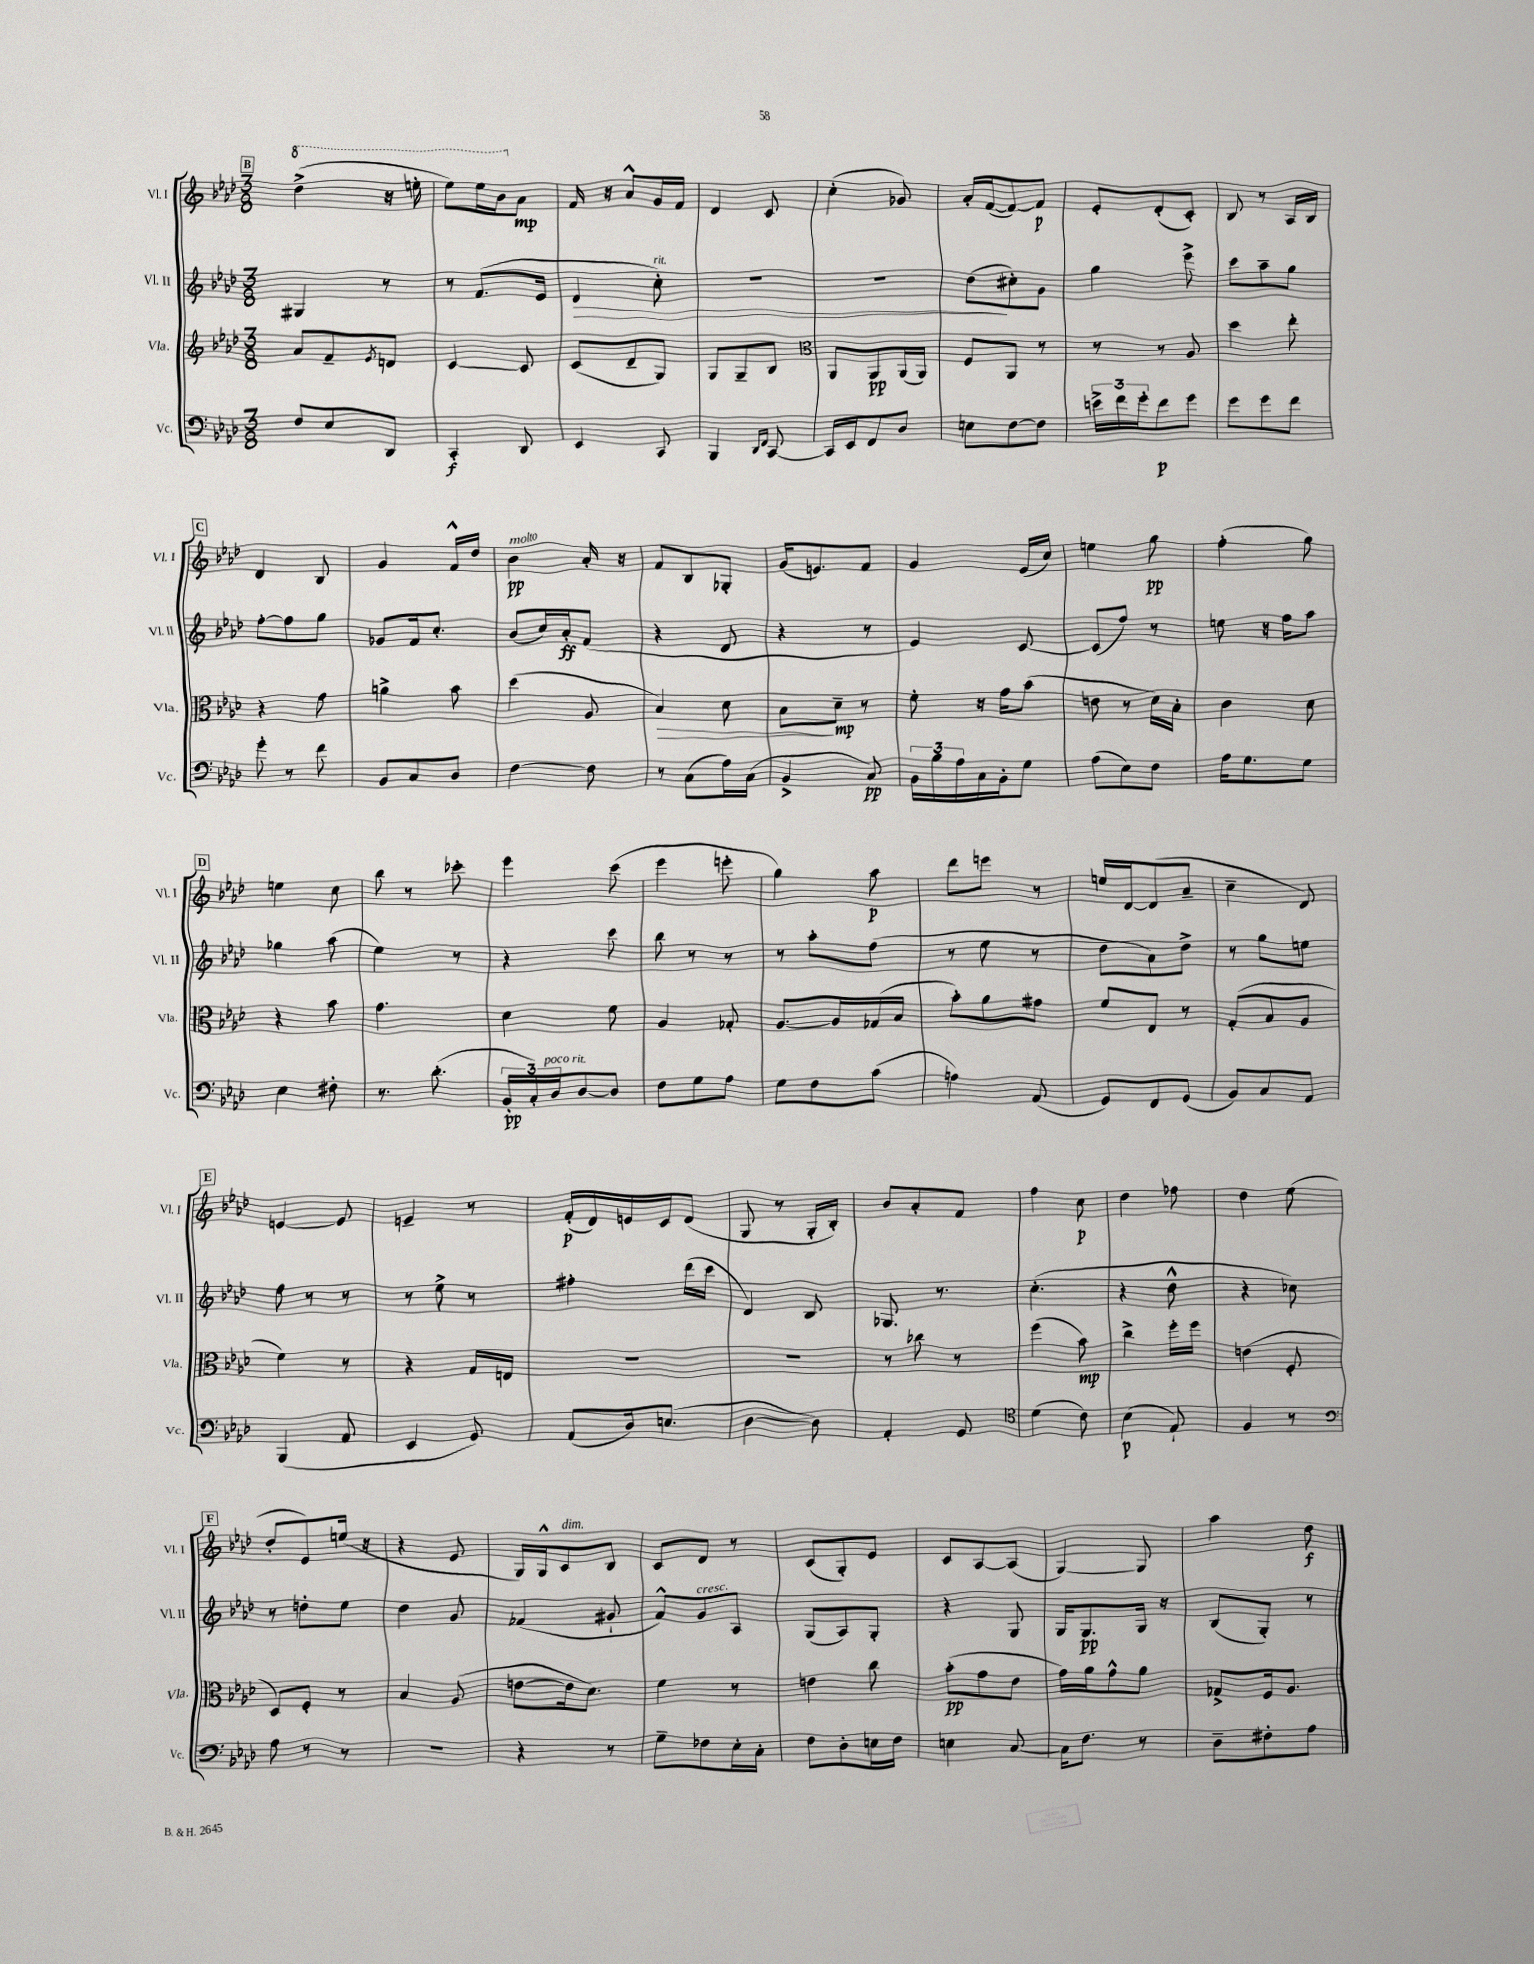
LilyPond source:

<<
\new StaffGroup <<
\new Staff = "s0" \with { instrumentName = "Vl. I" shortInstrumentName = "Vl. I" } {
    \clef treble \key aes \major \numericTimeSignature \time 3/8
    \mark \markup { \box "B" } \ottava #1 des'''4->( r16 e'''16-. |
    ees'''8) ees'''16 bes''16 \ottava #0 aes'8\mp |
    f'16 r16 aes'8-^ g'16 f'16 |
    des'4 c'8 |
    c''4-.( ges'8) |
    aes'16-. f'16~( f'8~) f'8\p |
    ees'8-. des'8-.( c'8-.) |
    bes8 r8 aes16 bes16 |
    \mark \markup { \box "C" } des'4 bes8 |
    g'4 f'16-^ des''16 |
    bes'4\pp^\markup { \italic "molto" } aes'16-. r16 |
    f'8 bes8 ges8-. |
    g'16( e'8.) f'8 |
    g'4 ees'16( c''16) |
    e''4 g''8\pp |
    f''4-.( g''8) |
    \mark \markup { \box "D" } e''4 c''8 |
    bes''8 r8 ces'''8-. |
    ees'''4 c'''8( |
    ees'''4 e'''8-. |
    g''4) aes''8\p |
    des'''8 e'''8 r8 |
    e''16 des'16~ des'8( aes'8-- |
    c''4-- des'8) |
    \mark \markup { \box "E" } e'4~ e'8 |
    e'4-- r8 |
    f'16-.\p( des'16) e'16 c'16 des'8( |
    g8 r8 g16-. bes16-.) |
    bes'8 aes'8-. f'8 |
    f''4 c''8\p |
    des''4 fes''8 |
    des''4 ees''8( |
    \mark \markup { \box "F" } des''8-. ees'8) e''16( r16 |
    r4 ees'8 |
    g16) g16-^ c'8^\markup { \italic "dim." } bes8 |
    c'8 des'8 r8 |
    c'8( g8-.) ees'8 |
    c'8 aes8~ aes8( |
    g4~) g8 |
    aes''4 des''8\f \bar "|." |
}
\new Staff = "s1" \with { instrumentName = "Vl. II" shortInstrumentName = "Vl. II" } {
    \clef treble \key aes \major \numericTimeSignature \time 3/8
    \mark \markup { \box "B" } gis4 r8 |
    r8 f'8.( ees'16 |
    des'4\> c''8-.^\markup { \italic "rit." }) |
    R4. |
    R4. |
    des''8\!( cis''8-.) g'8 |
    g''4 ees'''8-> |
    c'''8 aes''8-- g''8 |
    \mark \markup { \box "C" } f''8~-. f''8 g''8 |
    ges'8 f'16 c''8.-. |
    bes'8( c''16) aes'16-.\ff f'8( |
    r4 des'8 |
    r4 r8 |
    ees'4) c'8~ |
    c'8( f''8) r8 |
    e''8 r16 f''16 aes''8 |
    \mark \markup { \box "D" } ges''4 aes''8( |
    ees''4) r8 |
    r4 c'''8 |
    bes''8 r8 r8 |
    r8 aes''8-. f''8( |
    r8 ees''8 r8 |
    des''8 aes'8) des''8-> |
    r8 g''8 e''8 |
    \mark \markup { \box "E" } f''8 r8 r8 |
    r8 ees''8-> r8 |
    fis''4-. des'''16( c'''16 |
    des'4) bes8 |
    ges8. r8. |
    c''4.-.( |
    r4 des''8-^ |
    r4 ces''8) |
    \mark \markup { \box "F" } r8 d''8-. ees''8 |
    des''4 g'8 |
    fes'4( gis'8-! |
    f'8-^) g'8^\markup { \italic "cresc." } aes8 |
    g8( aes8) g8-. |
    r4 g8 |
    g16 g8.\pp g16 r16 |
    bes8( g8-.) r8 \bar "|." |
}
\new Staff = "s2" \with { instrumentName = "Vla." shortInstrumentName = "Vla." } {
    \clef treble \key aes \major \numericTimeSignature \time 3/8
    \mark \markup { \box "B" } aes'8 f'8-- \acciaccatura { ees'8 } d'8 |
    c'4~ c'8 |
    c'8( des'8-- g8) |
    g8 g8-- bes8 |
    \clef alto aes,8 aes,8\pp aes,16( aes,16) |
    f8 aes,8 r8 |
    r8 r8 aes8 |
    des''4 ees''8-. |
    \mark \markup { \box "C" } r4 g'8 |
    a'4-> bes'8 |
    des''4( aes8 |
    bes4\>) des'8 |
    bes8\! des'8--\mp r8 |
    f'8-. r16 g'16 bes'8( |
    e'8 r8 des'16) bes16-. |
    c'4 des'8 |
    \mark \markup { \box "D" } r4 bes'8 |
    g'4. |
    des'4 f'8 |
    aes4 ges8-. |
    aes8.~ aes16 ges16( bes16 |
    bes'8-.) aes'8 gis'8 |
    f'8 ees8 r8 |
    g8-.( bes8 aes8 |
    \mark \markup { \box "E" } f'4) r8 |
    r4 g16 e16 |
    R4. |
    R4. |
    r8 ces''8 r8 |
    f''4( bes'8\mp) |
    c''4-> f''16-. f''16 |
    e'4( f8-. |
    \mark \markup { \box "F" } des8) f8-. r8 |
    bes4 aes8( |
    e'8~ e'16 des'8.) |
    f'4 r8 |
    e'4 c''8 |
    bes'8-.\pp( g'8 ees'8 |
    g'16) aes'16 g'8-^ aes'8 |
    ges8-> f16 aes8. \bar "|." |
}
\new Staff = "s3" \with { instrumentName = "Vc." shortInstrumentName = "Vc." } {
    \clef bass \key aes \major \numericTimeSignature \time 3/8
    \mark \markup { \box "B" } f8 ees8 des,8 |
    c,4-.\f des,8 |
    ees,4 c,8 |
    bes,,4 \grace { des,16 f,16 } c,8~ |
    c,16 ees,16 f,8 des8 |
    e8 f8~ f8 |
    \tuplet 3/2 { e'16-> f'16 g'16-. } f'8\p g'8 |
    g'8 g'8 f'8 |
    \mark \markup { \box "C" } g'8-. r8 f'8 |
    bes,8 c8 des8 |
    f4~ f8 |
    r8 c8( aes16) c16( |
    bes,4-> c8\pp) |
    \tuplet 3/2 { bes,16 bes16 aes16 } c16 bes,16-. g8 |
    aes8( ees8) f8 |
    aes16 g8. g8 |
    \mark \markup { \box "D" } ees4 fis8-. |
    r8. des'8.-.( |
    \tuplet 3/2 { bes,16-.\pp c16-.) des16^\markup { \italic "poco rit." } } des8~ des8 |
    f8 g8 aes8 |
    g8 f8 c'8( |
    a4) aes,8( |
    g,8) f,8 g,8( |
    bes,8) c8 aes,8 |
    \mark \markup { \box "E" } bes,,4( aes,8 |
    ees,4 g,8) |
    aes,8( des16) e8.( |
    des4~ des8) |
    aes,4-. g,8 |
    \clef tenor des'4( c'8) |
    bes4\p( ees8-!) |
    f4 r8 |
    \mark \markup { \box "F" } \clef bass aes8 r8 r8 |
    r4. |
    r4 r8 |
    g8-- fes8 ees16-. c16-. |
    f8 des8-. e16 f16 |
    e4 c8~ |
    c16 f8. r8 |
    des8-- fis8-. aes8 \bar "|." |
}
>>
>>
